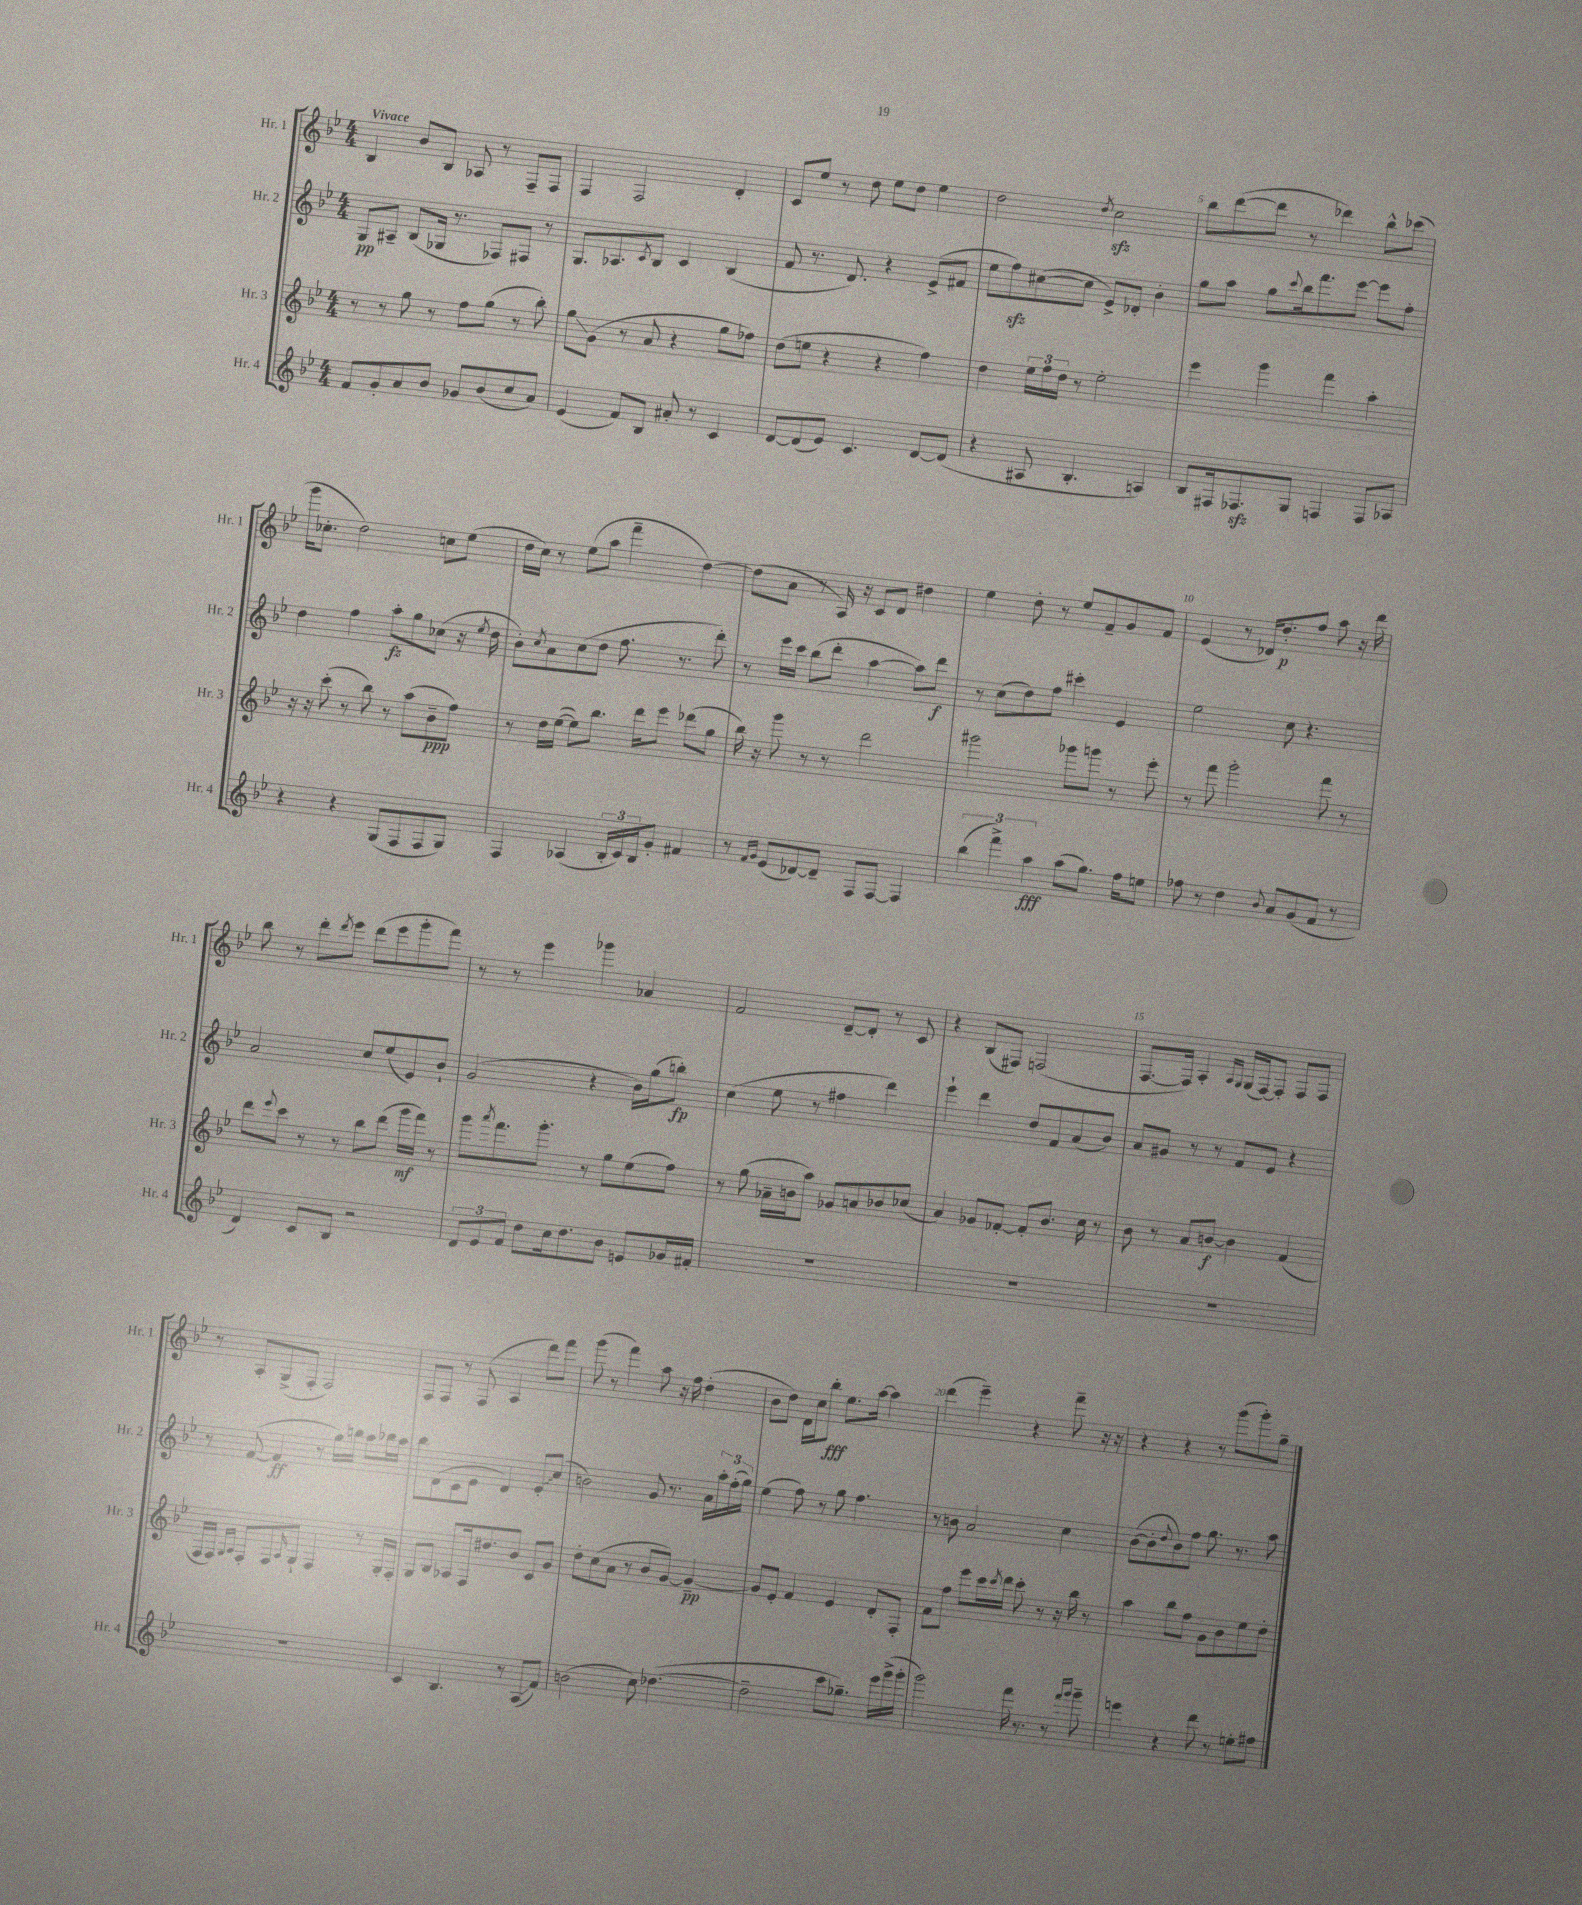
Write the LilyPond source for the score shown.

<<
\new StaffGroup <<
\new Staff = "s0" \with { instrumentName = "Hr. 1" shortInstrumentName = "Hr. 1" } {
    \clef treble \key bes \major \numericTimeSignature \time 4/4 \tempo "Vivace"
    bes4 bes'8 bes8 aes8 r8 f8-- f8 |
    f4 f2 d'4-. |
    c'8 ees''8 r8 d''8 ees''8 d''8 ees''4 |
    d''2 \acciaccatura { d''8 } c''2\sfz |
    bes''8 d'''8~( d'''8 r8 des'''4) bes''8-^ ces'''8( |
    g'''16 ces''8.-. d''2) c''8 ees''8( |
    d''16 c''16) r8 ees''8( a''8 f'''4-- d''4~) |
    d''8( a'8 r8 a16) r16 c'8 d'8 dis''4 |
    ees''4 d''8-. r8 ees''8 f'8-- g'8 f'8 |
    ees'4( r8 des'16) d''8.-.\p f''8 a''8 r16 d'''16 |
    bes''8 r8 d'''8-. \acciaccatura { d'''8 } ees'''8 d'''8( ees'''8 g'''8-. f'''8) |
    r8 r8 ees'''4 ges'''4 aes'4 |
    f'2 d'8~-- d'8-. r8 c'8 |
    r4 bes8( fis8) f2( |
    f8.~ f16) a4-. \grace { a16 g16 } g16( f16~) f8-. f8 f8 |
    r8 a8-. g8->( f8-. f2) |
    f8 f8 r8 f8( a4 d'''8) f'''8 |
    g'''8( r8 f'''4) a''8 r16 f''16 d''4-.( |
    bes'8 d''8) d'16 c''16 bes''8-.\fff ees''8. a''16~ a''4 |
    d'''4( ees'''4--) r4 f'''8-- r16 r16 |
    r4 r4 r8 g'''8( g'''8-.) g''8-- \bar "|." |
}
\new Staff = "s1" \with { instrumentName = "Hr. 2" shortInstrumentName = "Hr. 2" } {
    \clef treble \key bes \major \numericTimeSignature \time 4/4
    g8\pp ais8-- bes8( ges16 r8. fes8) fis8 r8 |
    g8. aes8. \acciaccatura { c'8 } bes8 c'4 bes4( |
    f'8 r8. d'8.) r4 ees'8->( fis'8 |
    ees''8 f''8\sfz) cis''8~( cis''8 ees'8->) des'8-. bes'4-. |
    g''8 a''8 g''8 \appoggiatura { c'''8 } bes''16 f'''8. ees'''8~ ees'''8 f''8-. |
    d''4 f''4 a''8-.\fz g''8 ces''8( r16 \acciaccatura { ees''8 } d''16 |
    bes'8-.) \acciaccatura { c''8 } a'8 c''8( d''8 f''8. r8. d'''8-.) |
    r8 ees'''16 c'''16 bes''8( d'''8-. a''4~ a''8) d'''8\f |
    r8 c''8( d''8) f''8 cis'''4-. ees'4 |
    ees''2 c''8 r4. |
    a'2 c''8 ees''8( ees'8) bes'8-! |
    g'2( r4 bes'16) g''16( b''8-.\fp) |
    c''4( ees''8 r8 fis''4 d'''4) |
    ees'''4-! d'''4 d''8 f'8 a'8( bes'8) |
    a'8 gis'8 r8 r8 f'8 ees'8 r4 |
    r8 f'8~( f'4\ff r8 g''16) b''16 a''8 bes''16 a''16 |
    bes''8 d'8( c'8 ees'8 d'4) \once \override Glissando.style = #'zigzag ees'8-.\glissando c''8( |
    b'2) g'8 r8. a'16 \tuplet 3/2 { a''16-. f''16-.( g''16) } |
    ees''4( f''8) r8 g''8 f''4. |
    r8 b'8 a'2 c''4 |
    bes'8~( bes'8-. \appoggiatura { d''8 } bes'8) f''8 g''8. r8. a''8 \bar "|." |
}
\new Staff = "s2" \with { instrumentName = "Hr. 3" shortInstrumentName = "Hr. 3" } {
    \clef treble \key bes \major \numericTimeSignature \time 4/4
    r8 r8 g''8 r8 f''8 g''8( r8 bes''8-.) |
    g''8\glissando g'8( r8 a'8 r4 g''8 fes''8) |
    d''8( e''8 r4 r4 f''4) |
    d''4 \tuplet 3/2 { ees''16 f''16 d''16 } r8 ees''2-. |
    ees'''4 g'''4 f'''4 a''4-. |
    r16 r16 c'''8-.( r8 bes''8) r8 a''8( bes'8--\ppp f''8) |
    r8 d''16 ees''16~( ees''8) bes''8. d'''16 ees'''8 des'''8( g''8 |
    bes''16) r16 g'''8 r8 r8 d'''2 |
    gis'''2 ges'''8 g'''8 r8 ees'''8-. |
    r8 f'''8 g'''2-. f'''8 r8 |
    d'''8 \appoggiatura { ees'''8 } c'''8 r8 r8 bes''8 d'''8( g'''16\mf f'''16) r8 |
    g'''8 \acciaccatura { a'''8 } f'''8. g'''8.-. r8 g''8 ees''8( f''8) |
    r8 g''8( aes'16-- b'16 a''8) ges'8 a'8 bes'8 ces''8( |
    a'4) ges'8 fes'8~-. fes'8-. bes'8. c''16 r8 |
    bes'8 r8 a'8 b'8~\f b'4 f'4( |
    f16 f16) \grace { g16 a16 } f8-. f8 \grace { a16 } g8-! f4 r8 g16-. f16-. |
    g8 bes8 aes8 f16 dis''8. bes'8 c'8 g'8 |
    d''8-. c''8( a'8 r8 bes'8 g'8~) g'4~--\pp |
    g'8 ees'8-. f'4 ees'4 d'8-. f8-. |
    f'8 f''8 ees'''8 c'''16 \acciaccatura { c'''8 } d'''16 c'''8-. r8 r16 bes''16 r8 |
    a''4 bes''8 f''8 g'8 bes'8 ees''8 d''8-. \bar "|." |
}
\new Staff = "s3" \with { instrumentName = "Hr. 4" shortInstrumentName = "Hr. 4" } {
    \clef treble \key bes \major \numericTimeSignature \time 4/4
    f'8 g'8-. a'8 bes'8 ges'8 bes'8( c''8 a'8) |
    ees'4( f'8) bes8 ais'8-. r8 c'4 |
    d'8~ d'8( ees'8) c'4. d'8~ d'8( |
    r4 ais8 bes4.-. a4) |
    bes8 fis16 fes8.\sfz g8 f4 f8 aes8 |
    r4 r4 g8( f8 f8 g8) |
    f4 aes4( \tuplet 3/2 { bes16-. c'16) bes16 } g'8-. fis'4 |
    r8 \grace { f'16 g'16 } ees'8( des'8~) des'8-- f8 f8~ f4 |
    \tuplet 3/2 { bes''4( f'''4->) a''4\fff } a''8( g''8.) f''16 e''8 |
    fes''8 r8 d''4 \appoggiatura { bes'8 } a'8 g'8( f'8 r8 |
    d'4) c'8 bes8 r2 |
    \tuplet 3/2 { d'8 ees'8 f'8 } d''8 c''16 d''8. bes'8 e'8 ges'16 fis'16-. |
    R1 |
    R1 |
    R1 |
    R1 |
    c'4 bes4. r8 a8\glissando( f'8) |
    b'2( c''8) des''4.~( |
    des''2-- c'''8 ges''8.--) ees'''16 g'''16->( g'''16-. |
    g'''2) f'''16 r8. r8 \grace { f'''16 g'''16 } g'''8-- |
    e'''4 r4 d'''8 r8 e''8-. fis''8 \bar "|." |
}
>>
>>
\layout { \context { \Score \override BarNumber.break-visibility = ##(#f #t #t) barNumberVisibility = #(every-nth-bar-number-visible 5) } }
